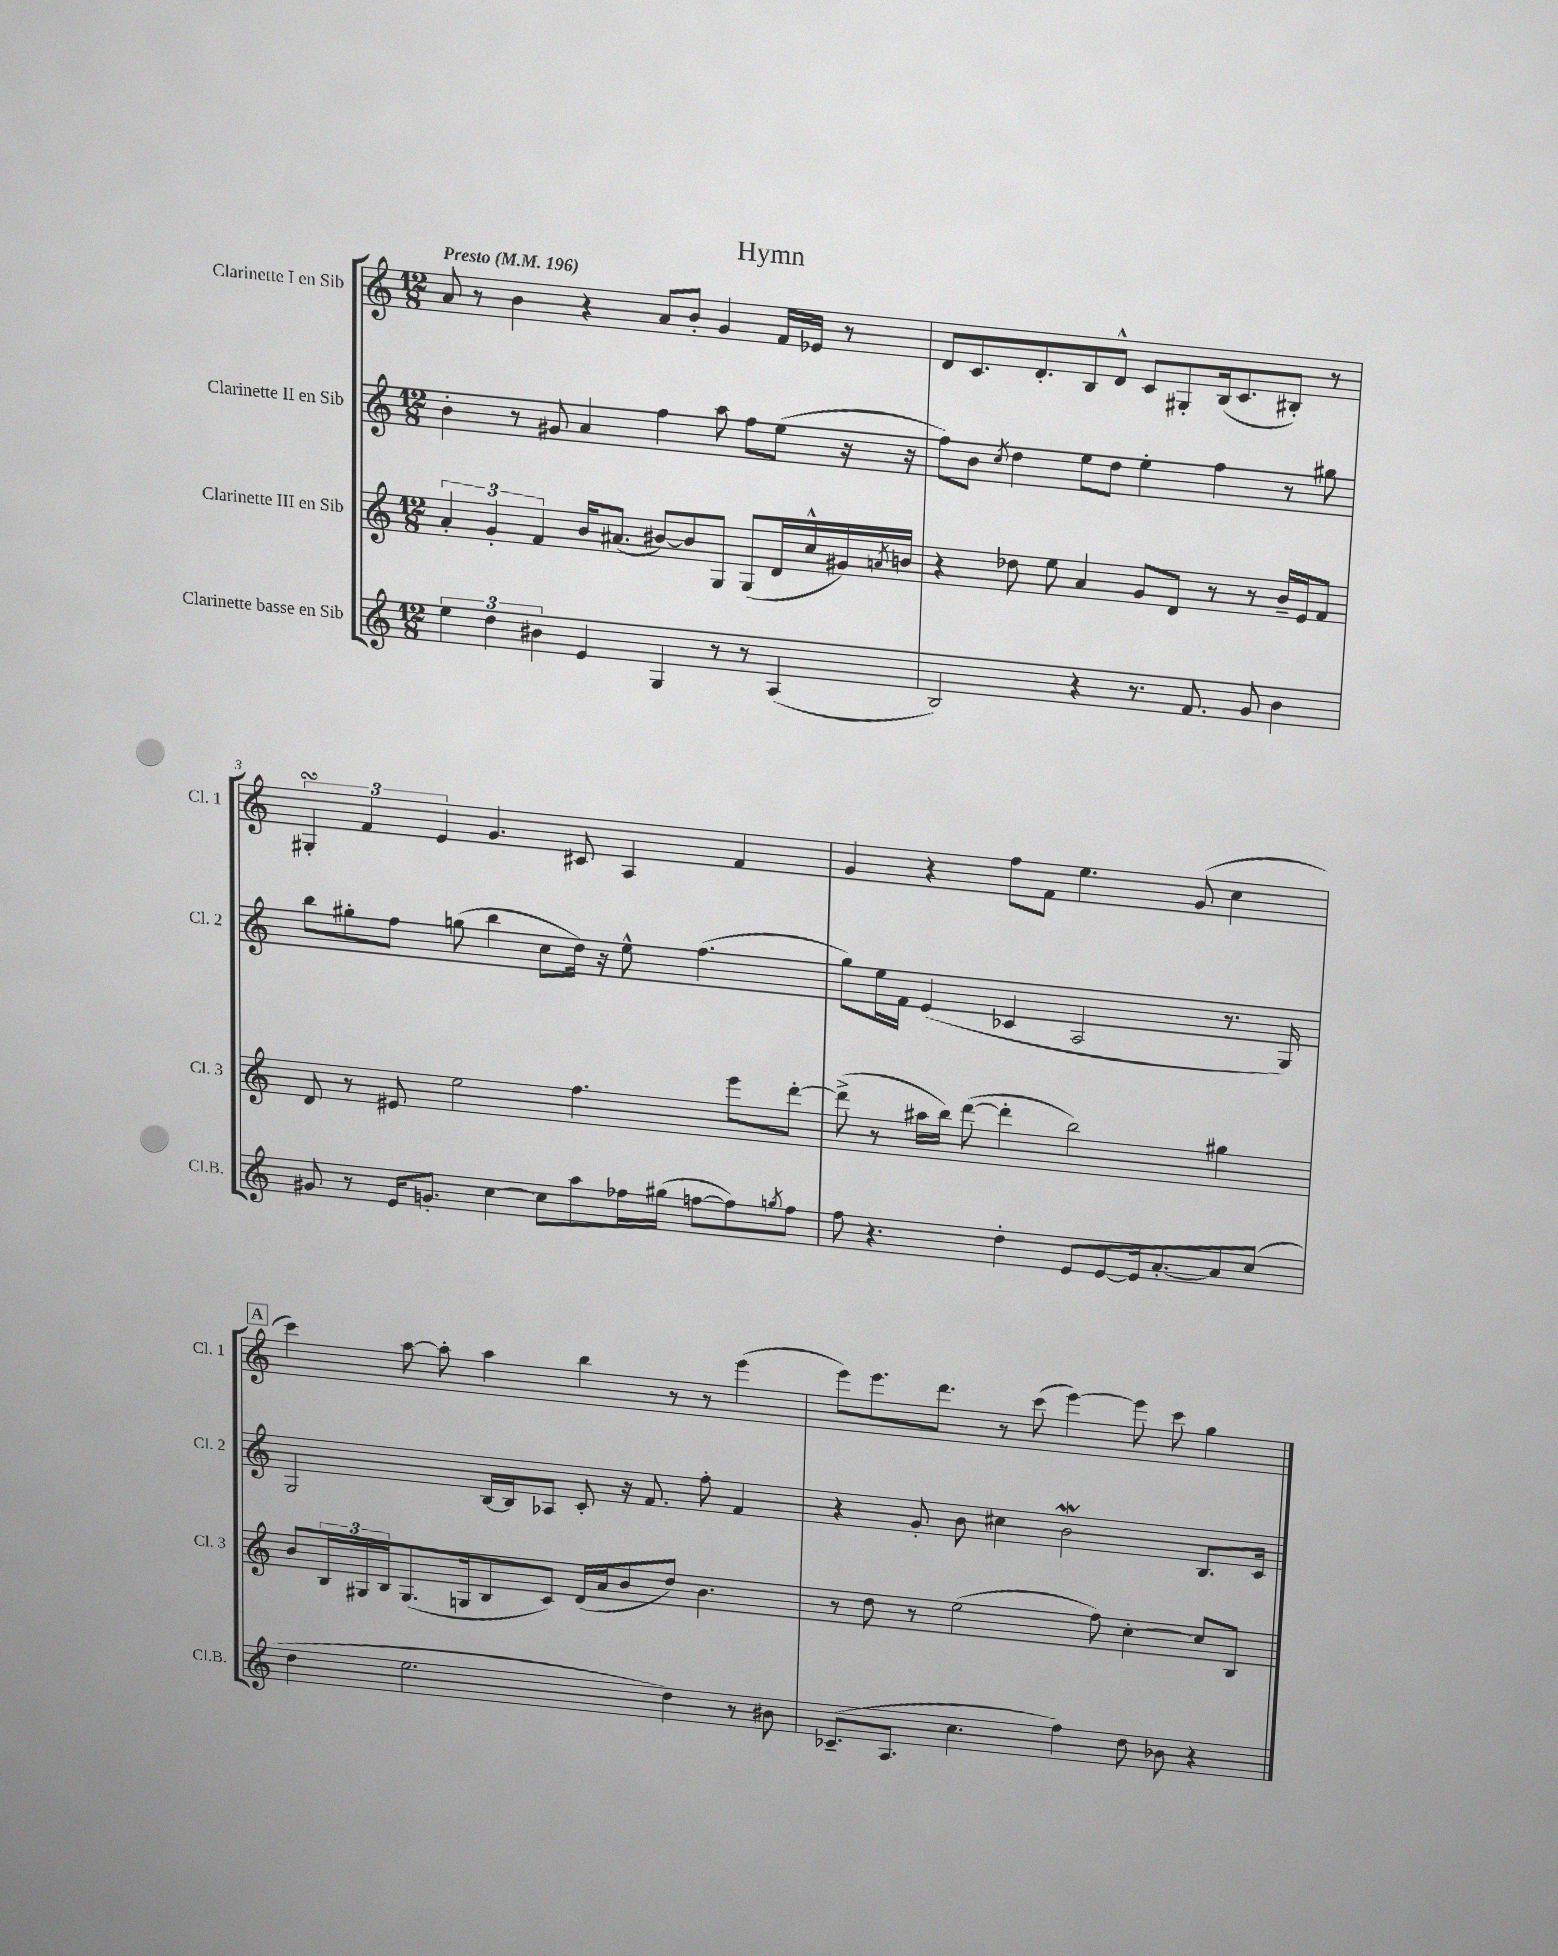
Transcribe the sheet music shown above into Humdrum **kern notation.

**kern	**kern	**kern	**kern
*part4	*part3	*part2	*part1
*staff4	*staff3	*staff2	*staff1
*I"Clarinette basse en Sib	*I"Clarinette III en Sib	*I"Clarinette II en Sib	*I"Clarinette I en Sib
*I'Cl.B.	*I'Cl. 3	*I'Cl. 2	*I'Cl. 1
*clefG2	*clefG2	*clefG2	*clefG2
*k[]	*k[]	*k[]	*k[]
*M12/8	*M12/8	*M12/8	*M12/8
*MM196	*MM196	*MM196	*MM196
=1	=1	=1	=1
!	!	!	!LO:TX:a:B:t=Presto
6ee\	6a'/	4b'\	8a/
.	.	.	8r
6dd\	6g'/	.	.
.	.	8r	4b\
6b#X\	6f/	.	.
.	.	8g#X/	.
4e/	16b/KL	4a/	4r
.	(8.a#X/J	.	.
4G/	[8b#X/L)	4ff\	8a/L
.	8b#/]	.	8b'/J
8r	8G/J	8aa\	4g/
8r	(8G/L	8ff\L	.
(4A/	16d/L	(8ee\J	16f/LL
.	16cc^^/	.	16e-X/JJ
.	16g#X/)	16r	8r
.	8qan/	.	.
.	16bn/JJ	16r	.
=2	=2	=2	=2
2B/)	4r	8ff\L)	8d/L
.	.	8b\J	8.c/
.	.	8qcc/	.
.	8dd-X\	4dd\	.
.	.	.	8.d'/
.	8ee\	.	.
4r	4a/	8ee\L	8B/
.	.	8dd\J	8d^^/J
8.r	8g/L	4ee'\	8c/L
.	8d/J	.	8G#X'/
8.f/	.	.	.
.	8r	4ff\	(16B/k
.	.	.	8.c/
8g/	8r	.	.
4b\	16b~/LL	8r	8B#X'/J)
.	16e/J	.	.
.	8f/J	8gg#X\	8r
!!LO:LB:g=z
=3	=3	=3	=3
8g#X/	8d/	8bb\L	6G#XsSsS'/
8r	8r	8gg#X'\	.
.	.	.	6f/
16e/KL	8e#X/	8ff\J	.
8.gn'/J	.	.	.
.	.	.	6e/
.	2ee\	(8ggn\	.
[4cc\	.	4bb\	4.g/
8cc\L]	.	8cc\L	.
8aa\	4.ff\	16dd\Jk)	8c#X/
.	.	16r	.
16ff-X\L	.	8ee^^\	4A/
(16gg#X\JJ	.	.	.
[8ffn\L	.	(4.ff\	.
8ff\])	8eee\L	.	4f/
8qggn/	.	.	.
8ff\J	[8ddd'\J	.	.
=4	=4	=4	=4
8ff\	(8ddd^\]	8gg\L)	4g/
4.r	8r	16ee\L	.
.	.	16f\JJ	.
.	16aa#X\LL	(4e/	4r
.	16bb\JJ)	.	.
.	([8ddd\	.	.
4dd'\	4ddd'\]	4c-X/	8ff\L
.	.	.	8f\J
8e/L	2bb\)	2A/	4.ee\
[8e/	.	.	.
16e/k]	.	.	.
[8.a'/	.	.	.
.	.	.	(8g/
8a/]	4gg#X\	8.r	4cc\
(8cc/J	.	.	.
.	.	16G/)	.
!!LO:LB:g=z
!!LO:REH:place=s1:t=A
=5	=5	=5	=5
4dd\	8b/L	2G/	4ccc\)
.	24B/L	.	.
.	24G#X/	.	.
.	24B/J	.	.
2.ee\	(8.G#/	.	[8aa\
.	.	.	8aa'\]
.	16Gn/k	.	.
.	8B/	[16B/LL	4aa\
.	.	16B/J]	.
.	8c/J)	8A-X/J	.
.	(16d/LL	8c'/	4bb\
.	16a/J	.	.
.	8b/	16r	.
.	.	8.f/	.
4dd\)	8dd/J)	.	8r
.	4.b\	8ff'\	8r
8r	.	4f/	(4eee\
8b#X\	.	.	.
=6	=6	=6	=6
(8.c-X~/L	8r	4r	8eee\L)
.	8dd\	.	8.eee\
8.A/J	.	.	.
.	8r	8g'/	.
.	.	.	8.ddd\J
4.cc\	(2ee\	8b\	.
.	.	4cc#X\	8r
.	.	.	(8ccc\
4ff\)	.	2bW\	[4eee\)
.	8ff\)	.	.
8dd\	[4cc'\	.	8eee\]
8b-X\	.	.	8ccc\
4r	8cc/L]	8.B/L	4gg\
.	8B/J	.	.
.	.	16c/Jk	.
==	==	==	==
*-	*-	*-	*-
